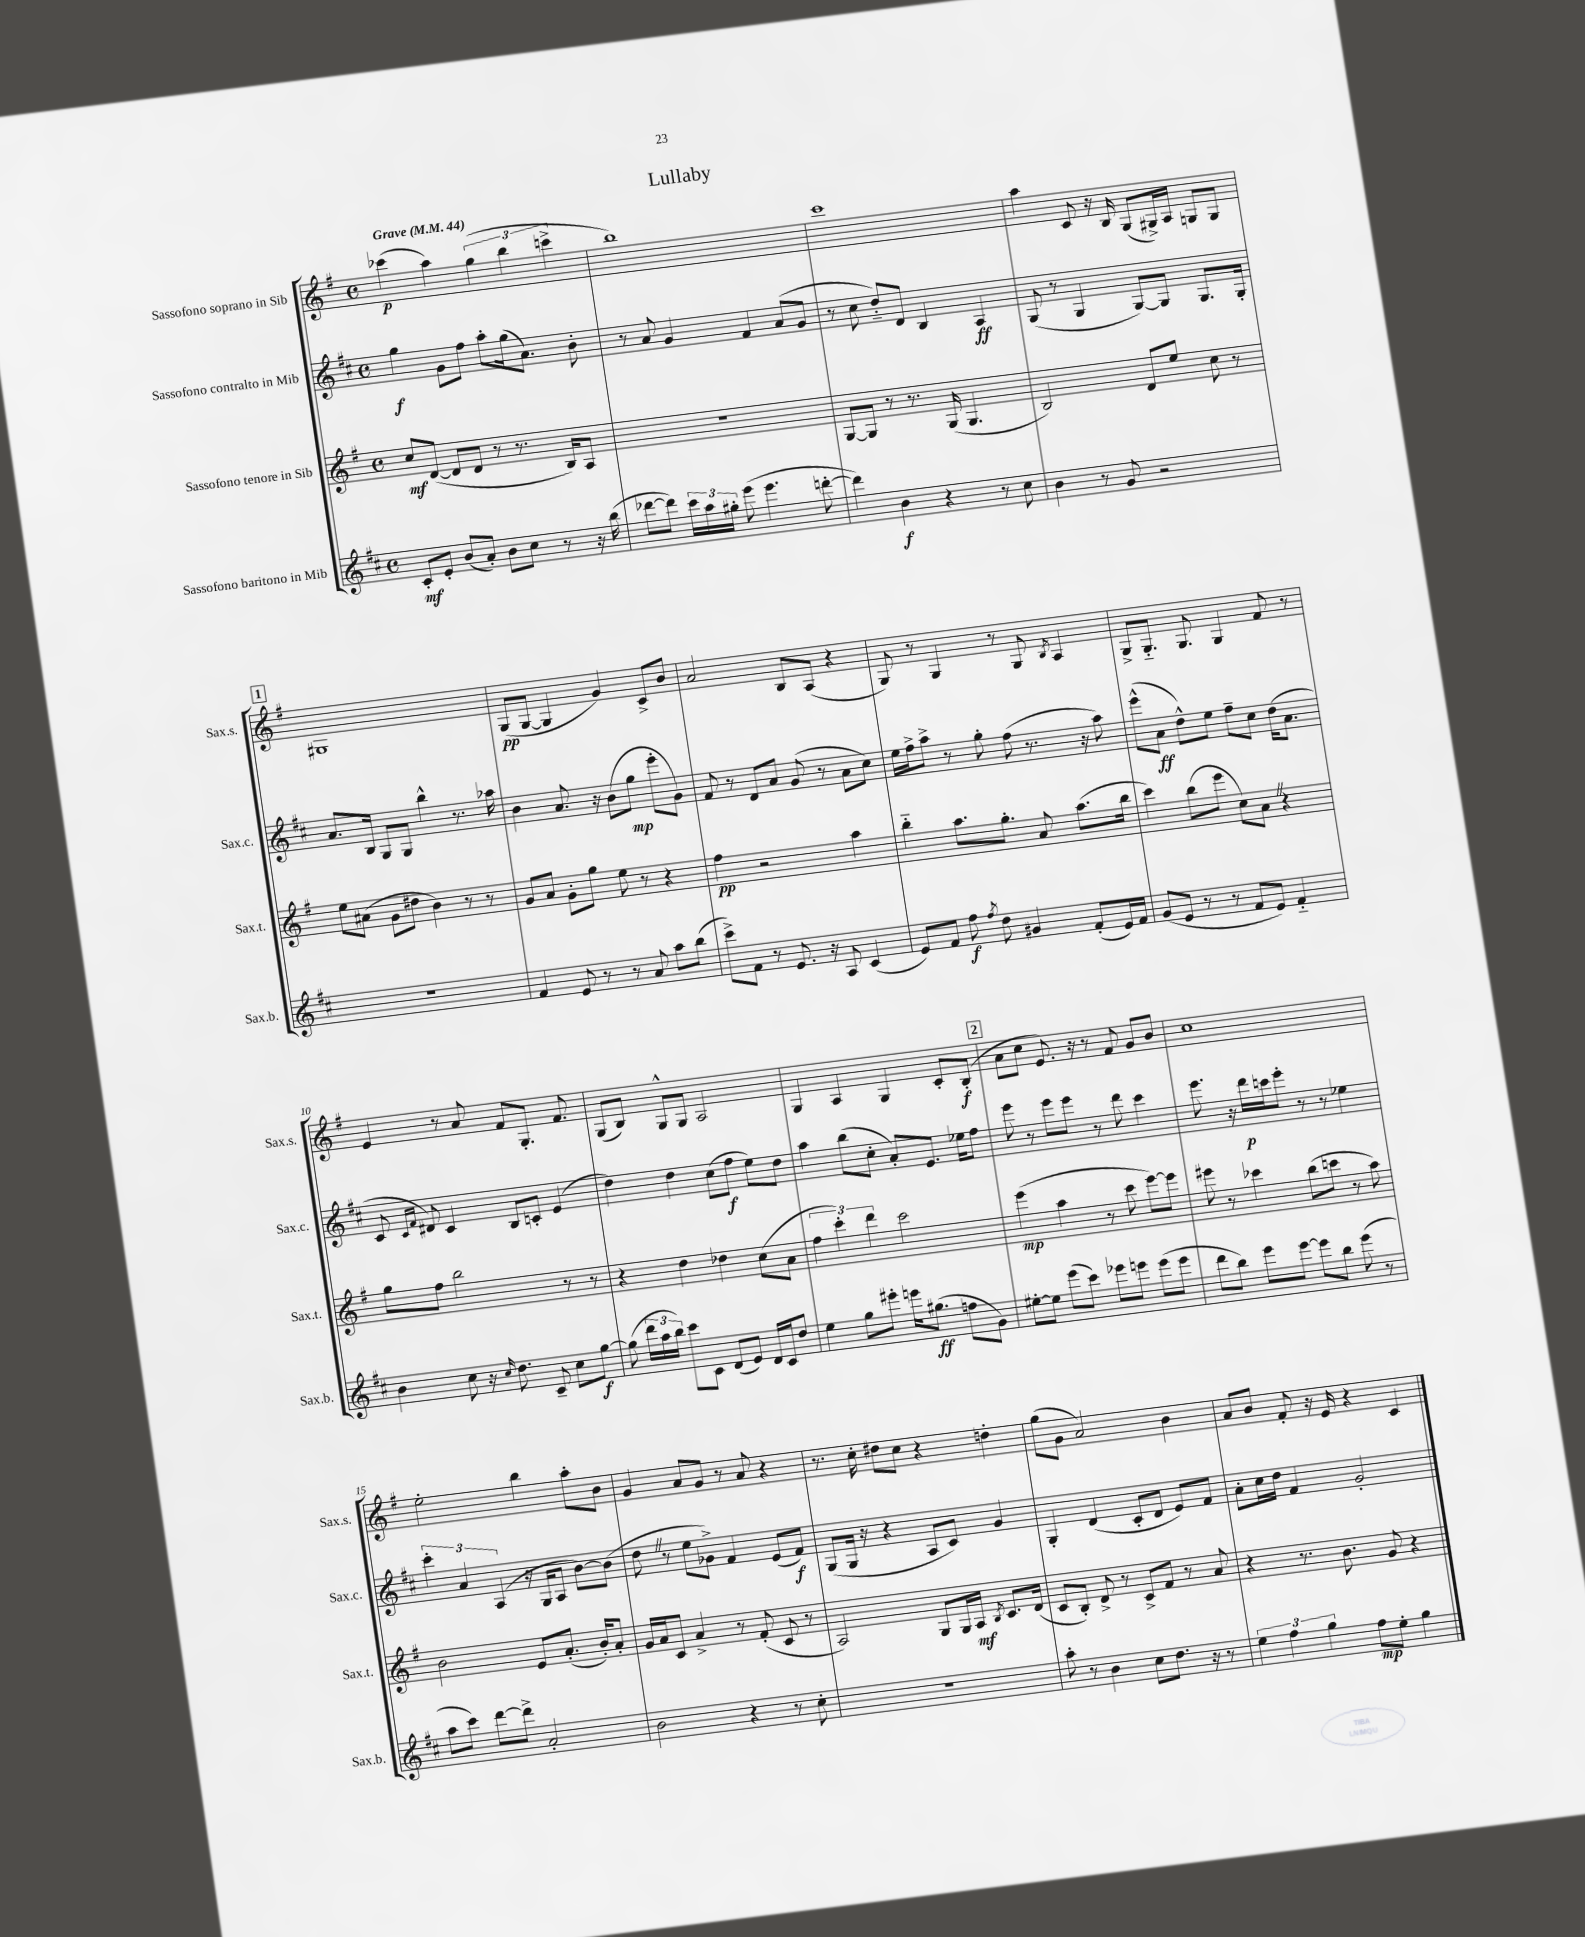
\header { title = "Lullaby" }
<<
\new StaffGroup <<
\new Staff = "s0" \with { instrumentName = "Sassofono soprano in Sib" shortInstrumentName = "Sax.s." } {
    \clef treble \key g \major \defaultTimeSignature \time 4/4 \tempo "Grave" 4 = 44
    \autoBeamOff ces'''4\p( a''4) \tuplet 3/2 { g''4( b''4 c'''4-> } |
    b''1) |
    c'''1 |
    a''4 c'8 r16 b16 g8[( gis16->) a16] g8[ g8] |
    \mark \markup { \box "1" } gis1 |
    g8[\pp( g8]~ g4 g'4) c'8[-> b'8] |
    a'2 b8[ a8]( r4 |
    g8) r8 g4 r8 g8 \acciaccatura { b8 } a4 |
    g8[-> g8.]-_ g8. g4 fis'8 r8 |
    e'4 r8 a'8 fis'8[ g8.]-. fis'8. |
    g8[( b8]) g8[-^ g8] a2 |
    g4 a4 g4 c'8[-. b8]-.\f( |
    \mark \markup { \box "2" } a'8[ c''8] e'8.) r16 r8 fis'8 g'8[ b'8] |
    c''1 |
    e''2-. b''4 a''8[-. b'8] |
    g'4 a'8[ g'8] r8 a'8 r4 |
    r8. c''16-. dis''8[ c''8] r4 d''4-. |
    g''8[( g'8] a'2) b'4 |
    a'8[ b'8] fis'8-. r16 e'16 r4 c'4 \bar "|." |
}
\new Staff = "s1" \with { instrumentName = "Sassofono contralto in Mib" shortInstrumentName = "Sax.c." } {
    \clef treble \key d \major \defaultTimeSignature \time 4/4
    \autoBeamOff g''4\f g'8[ fis''8] a''8[-. g''16( a'8.]) b'8-. |
    r8 a'8 g'4 fis'4 a'8[( g'8] |
    r8 cis''8 d''8[-_) d'8] b4 a4\ff |
    g8( r8 g4 g8[~) g8] g8.[ g16]-. |
    \mark \markup { \box "1" } a'8.[ b16] g8[ g8] b''4-^ r8. aes''16 |
    b'4 a'8. r16 b'8[( g''8]\mp e'''8[-. g'8]) |
    fis'8 r8 d'8[ a'8] g'8( r8 a'8[ cis''8]) |
    e''16[ fis''16-> a''8]-> r8 g''8-. fis''8( r8. r16 a''8) |
    e'''8[-^( a'8]\ff d''8[-^) e''8] fis''8[-- cis''8] d''16[( a'8.] |
    cis'8 \grace { cis'16[ fis'16] } dis'8) cis'4 b8[ c'8]-. e'4( |
    d''4) d''4 cis''8[( fis''8]\f e''8[) d''8] |
    a''4 b''8[( cis''8]-. a'8[-.) e'8.] ees''16[ fis''8] |
    \mark \markup { \box "2" } e'''8 r8 e'''8[ e'''8] r8 d'''8 cis'''4 |
    e'''8. r16 d'''16[\p c'''16 e'''8]-. r8 r8 ees''4 |
    \tuplet 3/2 { cis'''4-. a'4 a4( } r16 g16[ a8] b'8[~) b'8]( |
    d''8 \once \override BreathingSign.text = \markup { \musicglyph "scripts.caesura.straight" } \breathe r8 e''8[ ges'8]->) fis'4 e'8[( fis'8]\f) |
    g8[( g16] r16 r4 a8[ cis'8]) g'4 |
    g4-. d'4( cis'8[-. d'8] e'8[) fis'8] |
    a'8[-. cis''16 d''16] fis'4 g'2-. \bar "|." |
}
\new Staff = "s2" \with { instrumentName = "Sassofono tenore in Sib" shortInstrumentName = "Sax.t." } {
    \clef treble \key g \major \defaultTimeSignature \time 4/4
    \autoBeamOff c''8[\mf d'8]~( d'8[ d'8] r8 r8. b16[) a8] |
    R1 |
    g8[~ g8] r8 r8. g16( g4. |
    b2) d'8[ e''8] c''8 r8 |
    \mark \markup { \box "1" } e''8[ ais'8]( g'8[ dis''8] b'4) r8 r8 |
    g'8[ a'8] g'8[-. g''8] e''8 r8 r4 |
    fis''4\pp r2 a''4 |
    b''4-_ a''8.[ g''8.]-. a'8 a''8.[( b''16] |
    c'''4) b''8[( e'''8] c''8[) a'8] \once \override BreathingSign.text = \markup { \musicglyph "scripts.caesura.straight" } \breathe r4 |
    g''8[ fis''8] b''2 r8 r8 |
    r4 d''4 des''4 c''8[( a'8] |
    \tuplet 3/2 { fis''4 c'''4-.) d'''4 } c'''2 |
    \mark \markup { \box "2" } e'''4\mp( a''4 r8 c'''8 e'''8[~) e'''8] |
    eis'''8 r8 ces'''4 b''8[( c'''8] r8 a''8) |
    b'2 e'8[ a'8.]-.( b'16[-.) a'8]-. |
    g'16[ a'16 c'8] a'4-> r8 fis'8-.( c'8 r8 |
    a2) g8[ g16 a16]\mf \acciaccatura { b8 } c'8.[ d'16]( |
    c'8[ b8]-.) d'8-> r8 c'8[-> fis'8] r8 a'8 |
    r4 r8. b'8. g'8 r4 \bar "|." |
}
\new Staff = "s3" \with { instrumentName = "Sassofono baritono in Mib" shortInstrumentName = "Sax.b." } {
    \clef treble \key d \major \defaultTimeSignature \time 4/4
    \autoBeamOff cis'8[-.\mf e'8]-. b'8[( a'8]-.) b'8[ cis''8] r8 r16 b''16( |
    des'''8[~ des'''8]) \tuplet 3/2 { cis'''16[ a''16 gis''16]-. } e'''8( e'''4. d'''8~-. |
    d'''4) b'4\f r4 r8 cis''8 |
    b'4 r8 g'8 r2 |
    \mark \markup { \box "1" } R1 |
    fis'4 e'8 r8 r8 a'8 a''8[ b''8]( |
    cis'''8[->) fis'8] r8 e'8. r16 a8 cis'4( |
    e'8[) fis'8] fis''8\f \acciaccatura { fis''8 } d''8 gis'4 fis'8[-.( e'16) fis'16] |
    g'8[( e'8] r8 r8 fis'8[ e'8]) fis'4-_ |
    b'4 cis''8 r16 \grace { cis''16 } d''8. cis'8-- cis''8[ g''8]~\f |
    g''8( \tuplet 3/2 { d'''16[ a''16 b''16]) } cis'''8[ cis'8] d'8[( e'8]) d'16[ cis'16 d''8] |
    e''4 g''8[ eis'''8]-. e'''16[ gis''8.]\ff( f''8[ g'8]) |
    \mark \markup { \box "2" } eis''8[~-. eis''8] e'''8[( cis'''8]) ees'''8[ e'''8] e'''8[( e'''8] |
    d'''8[ b''8]) e'''8[ e'''8]~ e'''8[ b''8] e'''8( r8 |
    a''8[ cis'''8]) d'''8[~ d'''8]-> a'2-. |
    b'2 r4 r8 cis''8-. |
    r1 |
    a''8-. r8 b'4 cis''8[ d''8.] r16 r8 |
    \tuplet 3/2 { e''4 fis''4 g''4 } fis''8[\mp e''8]-. g''4 \bar "|." |
}
>>
>>
